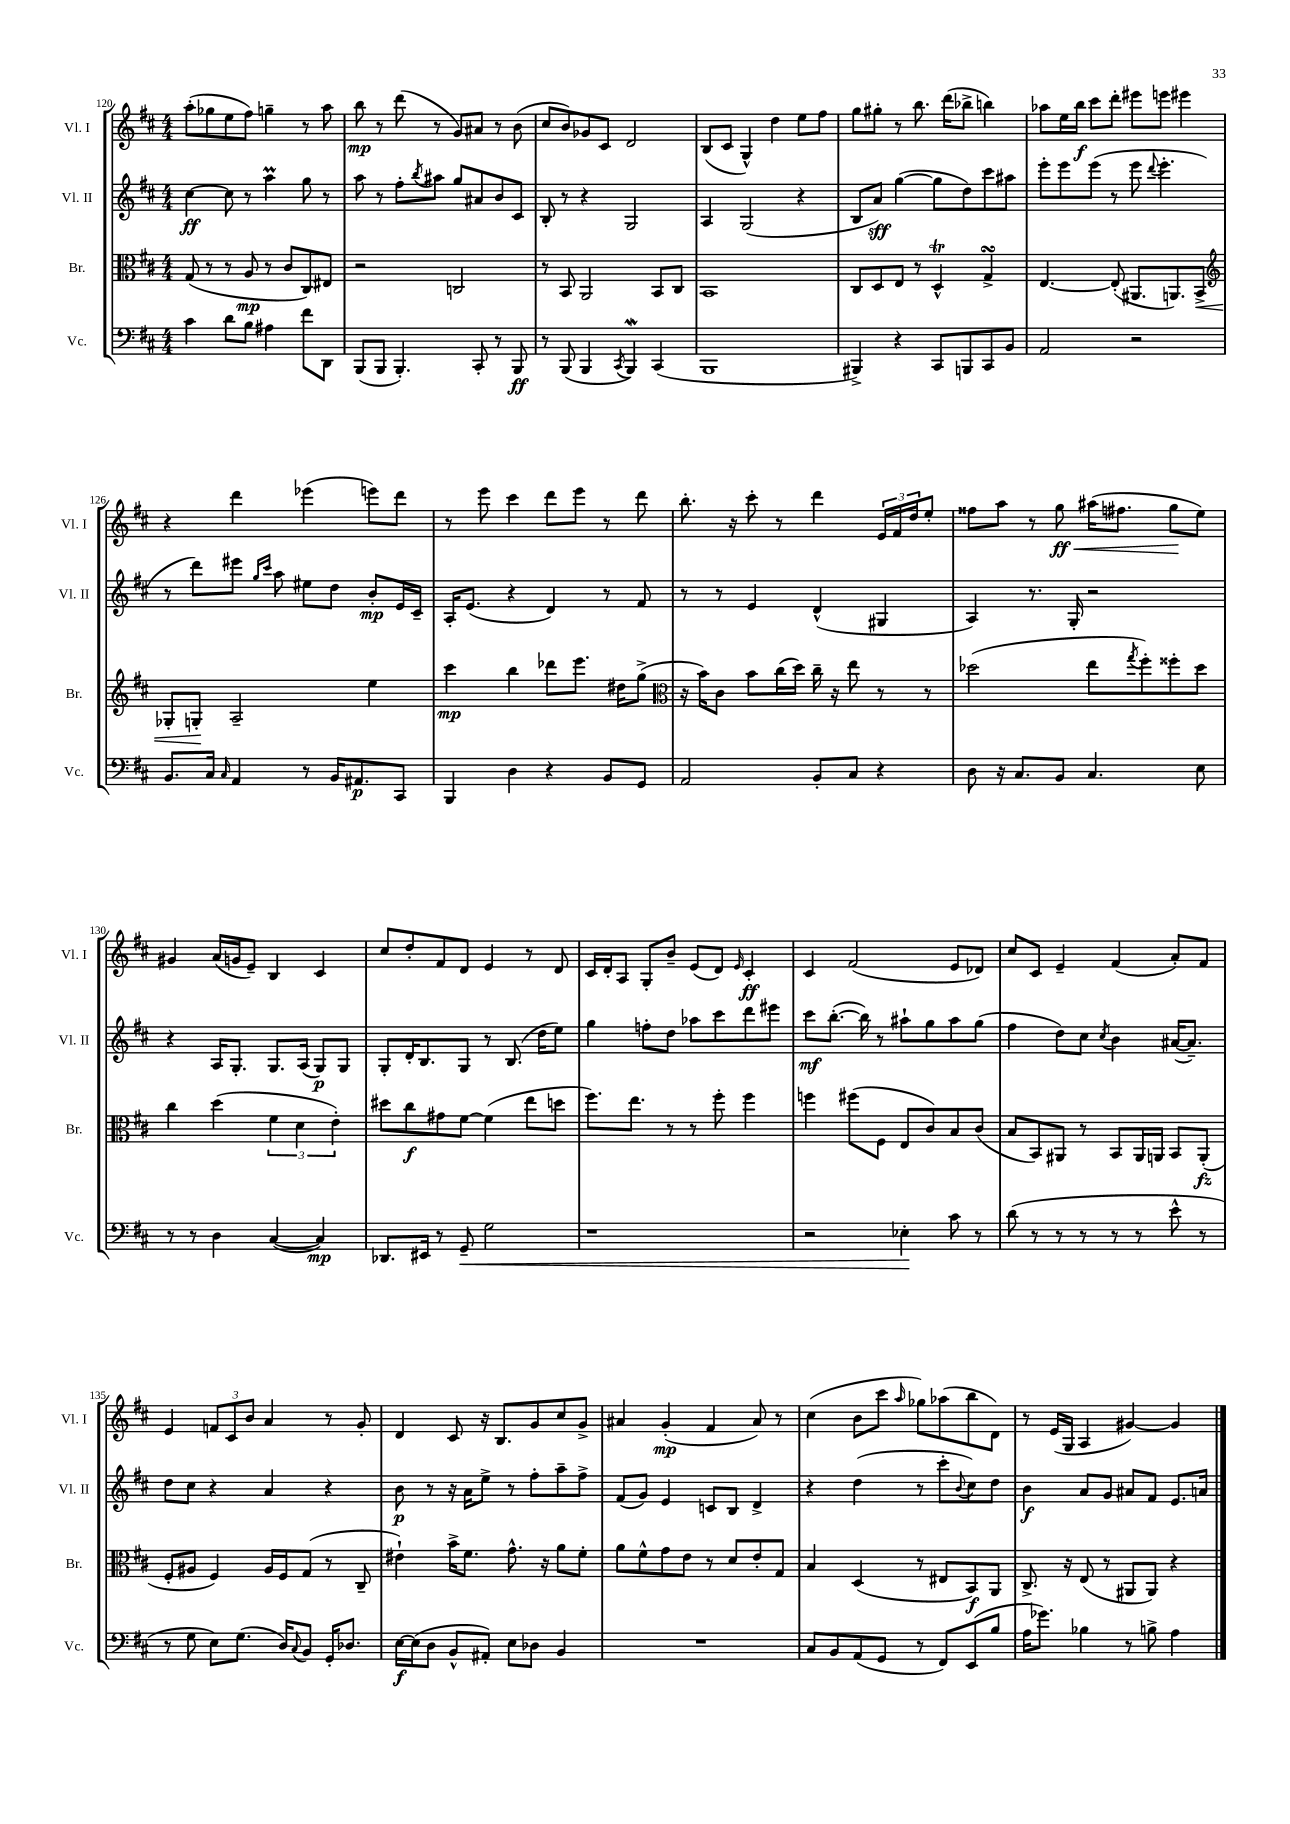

**kern	**kern	**kern	**kern
*staff4	*staff3	*staff2	*staff1
*clefF4	*clefC3	*clefG2	*clefG2
*k[f#c#]	*k[f#c#]	*k[f#c#]	*k[f#c#]
*M4/4	*M4/4	*M4/4	*M4/4
4c#	(8G	[4cc#	(8aa'
.	8r	.	8gg-
8d	8r	8cc#]	8ee
8B	8A	8r	8ff#)
4A#	8r	4aa	4gg~
.	8c#	.	.
8f#	8C#)	8gg	8r
8DD	8E#	8r	8aa
=	=	=	=
(8BBB	2r	8aa	8bb
8BBB	.	8r	8r
4.BBB')	.	8ff#'	(8ddd
.	.	8qbb	.
.	.	8aa#	8r
.	2C	8gg	8g)
8CC#'	.	8a#	8a#
8r	.	8b	8r
8BBB	.	8c#	(8b
=	=	=	=
8r	8r	8B'	8cc#
(8BBB	8BB	8r	8b)
4BBB	2AA	4r	8g-
.	.	.	8c#
8qCC#	.	.	.
4BBB)	.	2G	2d
(4CC#	8BB	.	.
.	8C#	.	.
=	=	=	=
1BBB	1BB	4A	(8B
.	.	.	8c#
.	.	(2G	4G^^)
.	.	.	4dd
.	.	4r	8ee
.	.	.	8ff#
=	=	=	=
4BBB#^)	8C#	8B	8gg
.	8D	8a)	8gg#'
4r	8E	([4gg	8r
.	8r	.	8.bb
8CC#	4D^^	8gg]	.
.	.	.	(16ddd
8BBB	.	8dd)	8bb-^
8CC#	4G^	8ccc#	4bb)
8BB	.	8aa#	.
=	=	=	=
2AA	[4.E	8eee'	8aa-
.	.	8eee	16ee
.	.	.	16bb
.	.	(8eee	8ccc#
.	(8E']	8r	8ddd'
2r	8.AA#	8eee	8eee#
.	.	8qqddd	.
.	.	4.eee'	8eee
.	8.AA)	.	.
.	.	.	4eee#
.	8BB^	.	.
=	=	=	=
*	*clefG2	*	*
8.BB	8G-'	8r	4r
.	8G'	8ddd)	.
16C#	.	.	.
16qqC#	.	.	.
4AA	2A~	8eee#	4ddd
.	.	16qqgg	.
.	.	16qqccc#	.
.	.	8aa	.
8r	.	8ee#	(4eee-
16BB	.	8dd	.
8.AA#	.	.	.
.	4ee	8b'	8eee)
8CC#	.	16e	8ddd
.	.	16c#~	.
=	=	=	=
4BBB	4ccc#	16A'	8r
.	.	(8.e	.
.	.	.	8eee
4D	4bb	4r	4ccc#
4r	8ddd-	4d)	8ddd
.	8.eee	.	8eee
8BB	.	8r	8r
.	16dd#	.	.
8GG	(8gg^	8f#	8ddd
=	=	=	=
*	*clefC3	*	*
2AA	16r	8r	8.bb'
.	16b)	.	.
.	8c#	8r	.
.	.	.	16r
.	8b	4e	8ccc#'
.	(16cc#	.	8r
.	16dd)	.	.
8BB'	16cc#~	(4d^^	4ddd
.	16r	.	.
8C#	8ee	.	.
4r	8r	4G#	24e
.	.	.	24f#
.	.	.	24dd
.	8r	.	8ee'
=	=	=	=
8D	(2dd-	4A)	8ff##
16r	.	.	8aa
8.C#	.	.	.
.	.	8.r	8r
8BB	.	.	8gg
.	.	16G'	.
4.C#	8ee	2r	(16aa#
.	.	.	8.ff#
.	8qgg	.	.
.	8ff#')	.	.
.	8ff##'	.	8gg
8E	8dd-	.	8ee)
=	=	=	=
8r	4cc#	4r	4g#
8r	.	.	.
4D	(4dd	16A	(16a
.	.	8.G'	16g
.	.	.	8e~)
([4C#	6f#	8.G	4B
.	6d	.	.
.	.	(16A	.
4C#])	.	8G)	4c#
.	6e')	.	.
.	.	8G	.
=	=	=	=
8.DD-	8dd#	8G'	8cc#
.	8cc#	16d'	8dd'
16EE#	.	8.B	.
8r	8g#	.	8f#
8GG~	[8f#	8G	8d
2G	(4f#]	8r	4e
.	.	(8.B	.
.	8ee	.	8r
.	.	16dd	.
.	8dd	8ee)	8d
=	=	=	=
1r	8.ff#)	4gg	16c#
.	.	.	16d'
.	.	.	8A
.	8.ee	.	.
.	.	8ff'	8G'
.	8r	8dd	8b~
.	8r	8aa-	(8e
.	8ff#'	8ccc#	8d)
.	.	.	16qqe
.	4ff#	8ddd	4c#'
.	.	8eee#	.
=	=	=	=
2r	4ff	8ccc#	4c#
.	.	([8.bb'	.
.	(8ff#	.	(2f#
.	.	16bb])	.
.	8F#	8r	.
4E-'	8E	8aa#`	.
.	8c#)	8gg	.
8c#	8B	8aa#	8e
8r	(8c#	(8gg	8d-)
=	=	=	=
(8d	8B	4ff#	8cc#
8r	8BB)	.	8c#
8r	8AA#	8dd)	4e~
8r	8r	8cc#	.
.	.	8qcc#	.
8r	8BB	4b	(4f#
8r	16AA#	.	.
.	16AA	.	.
8e^^	8BB	([16a#	8a')
.	.	8.a#~])	.
8r	(8AA'	.	8f#
=	=	=	=
8r	8F#'	8dd	4e
8G	8A#	8cc#	.
8E)	4F#)	4r	12f
.	.	.	12c#
(8.G	.	.	.
.	.	.	12b
.	16A#	4a	4a
16D)	16F#	.	.
8qqC#	.	.	.
8BB	(8G	.	.
16GG'	8r	4r	8r
8.D-	.	.	.
.	8C#~	.	8g'
=	=	=	=
[16E	4e#`)	8b	4d
(16E]	.	.	.
8D	.	8r	.
8BB^^	16b^	16r	8c#
.	8.f#	16a	.
8AA#')	.	8ee^	16r
.	.	.	8.B
8E	8.g^^	8r	.
8D-	.	8ff#'	8g
.	16r	.	.
4BB	8a	8aa~	8cc#
.	8f#'	8ff#^	8g^
=	=	=	=
1r	8a	(8f#	4a#
.	8f#^^	8g)	.
.	8g	4e	(4g'
.	8e	.	.
.	8r	8c	4f#
.	8d	8B	.
.	8e'	4d^	8a#)
.	8G	.	8r
=	=	=	=
8C#	4B	4r	(4cc#
8BB	.	.	.
(8AA	(4D	(4dd	8b
8GG	.	.	8ccc#
.	.	.	16qqaa
8r	8r	8r	8gg-)
8FF#)	8E#	8ccc#'	(8aa-
.	.	8qqb	.
(8EE	8BB)	8cc#)	8bb
8B	8AA	8dd	8d)
=	=	=	=
16A	8.C#^	4b	8r
8.g-)	.	.	.
.	.	.	(16e
.	16r	.	16G
4B-	(8E	8a	4A
.	8r	8g	.
8r	8AA#	8a#	[4g#)
8B^	8AA#)	8f#	.
4A	4r	8.e	4g#]
.	.	16a	.
==	==	==	==
*-	*-	*-	*-
